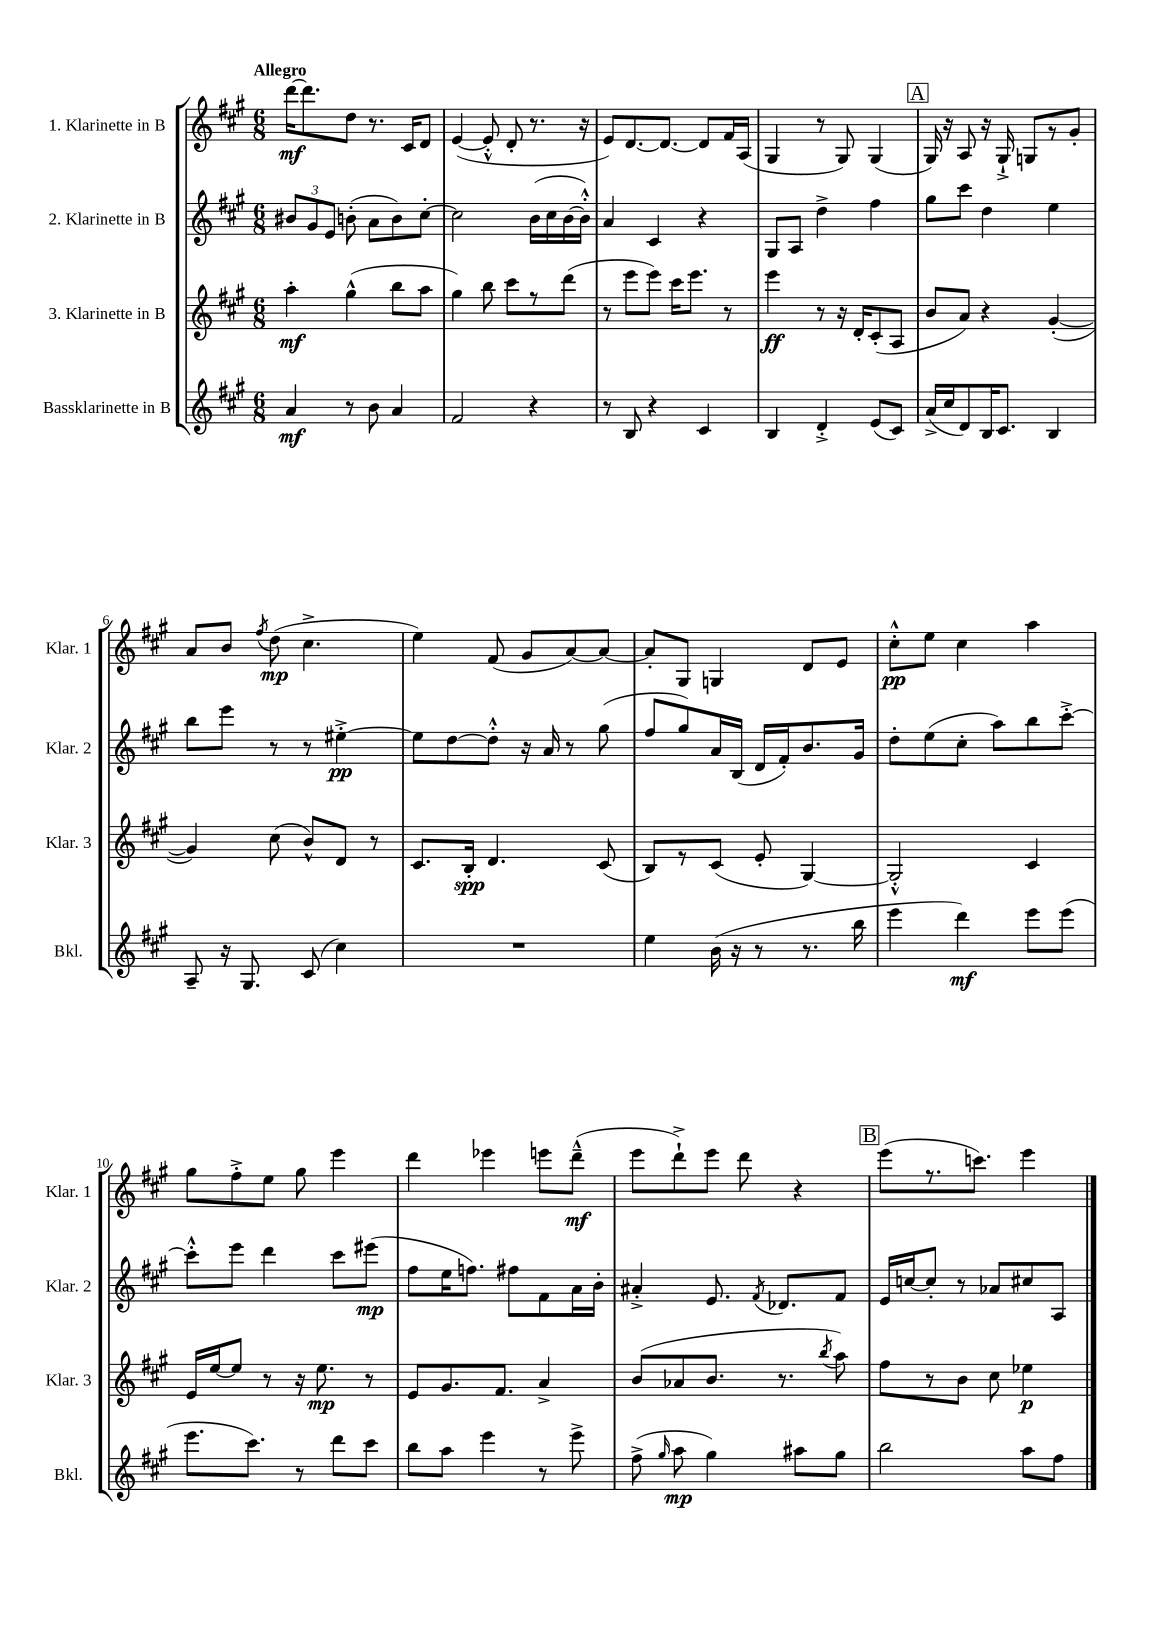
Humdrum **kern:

**kern	**kern	**kern	**kern
*staff4	*staff3	*staff2	*staff1
*clefG2	*clefG2	*clefG2	*clefG2
*k[f#c#g#]	*k[f#c#g#]	*k[f#c#g#]	*k[f#c#g#]
*M6/8	*M6/8	*M6/8	*M6/8
4a	4aa'	12b#	[16ddd
.	.	.	8.ddd]
.	.	12g#	.
.	.	12e	.
8r	(4gg#^^	(8b'	8dd
8b	.	8a	8.r
4a	8bb	8b)	.
.	.	.	16c#
.	8aa	[8cc#'	8d
=	=	=	=
2f#	4gg#)	2cc#]	([4e
.	8bb	.	8e'^^]
.	8ccc#	.	8d'
4r	8r	(16b	8.r
.	.	16cc#	.
.	(8ddd	[16b	.
.	.	16b'^^])	16r
=	=	=	=
8r	8r	4a	8e)
8B	8eee	.	[8.d
4r	8eee)	4c#	.
.	.	.	8.d_
.	16ccc#	.	.
.	8.eee	.	.
4c#	.	4r	8d]
.	8r	.	16f#
.	.	.	(16A
=	=	=	=
4B	4eee	8G#	4G#
.	.	8A	.
4d'^	8r	4dd^	8r
.	16r	.	8G#)
.	16d'	.	.
(8e	(8c#'	4ff#	(4G#
8c#)	8A	.	.
=	=	=	=
(16a^	8b	8gg#	16G#)
16cc#	.	.	16r
8d)	8a)	8ccc#	8A
16B	4r	4dd	16r
8.c#	.	.	16G#`^
.	.	.	8G
4B	([4g#'	4ee	8r
.	.	.	8g#'
=	=	=	=
8A~	4g#])	8bb	8a
16r	.	8eee	8b
8.G#	.	.	.
.	.	.	8qff#
.	(8cc#	8r	(8dd
(8c#	8b^^)	8r	4.cc#^
4cc#)	8d	[4ee#'^	.
.	8r	.	.
=	=	=	=
2.r	8.c#	8ee#]	4ee)
.	.	[8dd	.
.	16B'	.	.
.	4.d	8dd'^^]	(8f#
.	.	16r	8g#
.	.	16a	.
.	.	8r	[8a)
.	(8c#	(8gg#	8a_
=	=	=	=
4ee	8B)	8ff#	8a']
.	8r	8gg#)	8G#
(16b	(8c#	16a	4G
16r	.	(16B	.
8r	8e'	16d	.
.	.	16f#')	.
8.r	[4G#)	8.b	8d
.	.	.	8e
16bb	.	16g#	.
=	=	=	=
4eee	2G#'^^]	8dd'	8cc#'^^
.	.	(8ee	8ee
4ddd)	.	8cc#'	4cc#
.	.	8aa)	.
8eee	4c#	8bb	4aa
(8eee	.	[8ccc#'^	.
=	=	=	=
8.eee	16e	8ccc#'^^]	8gg#
.	[16ee	.	.
.	8ee]	8eee	8ff#'^
8.ccc#)	.	.	.
.	8r	4ddd	8ee
8r	16r	.	8gg#
.	8.ee	.	.
8ddd	.	8ccc#	4eee
8ccc#	8r	(8eee#	.
=	=	=	=
8bb	8e	8ff#	4ddd
8aa	8.g#	16ee	.
.	.	8.ff)	.
4eee	.	.	4eee-
.	8.f#	.	.
.	.	8ff#	.
8r	4a^	8f#	8eee
8eee^	.	16a	(8ddd~^^
.	.	16b'	.
=	=	=	=
(8ff#^	(8b	4a#'^	8eee
16qqgg#	.	.	.
8aa	8a-	.	8ddd`^)
4gg#)	8.b	8.e	8eee
.	.	.	8ddd
.	.	8qf#	.
.	8.r	8.d-	.
8aa#	.	.	4r
.	8qbb	.	.
8gg#	8aa)	8f#	.
=	=	=	=
2bb	8ff#	16e	(8eee
.	.	[16cc	.
.	8r	8cc']	8.r
.	8b	8r	.
.	.	.	8.ccc)
.	8cc#	8a-	.
8aa	4ee-	8cc#	4eee
8ff#	.	8A	.
==	==	==	==
*-	*-	*-	*-
